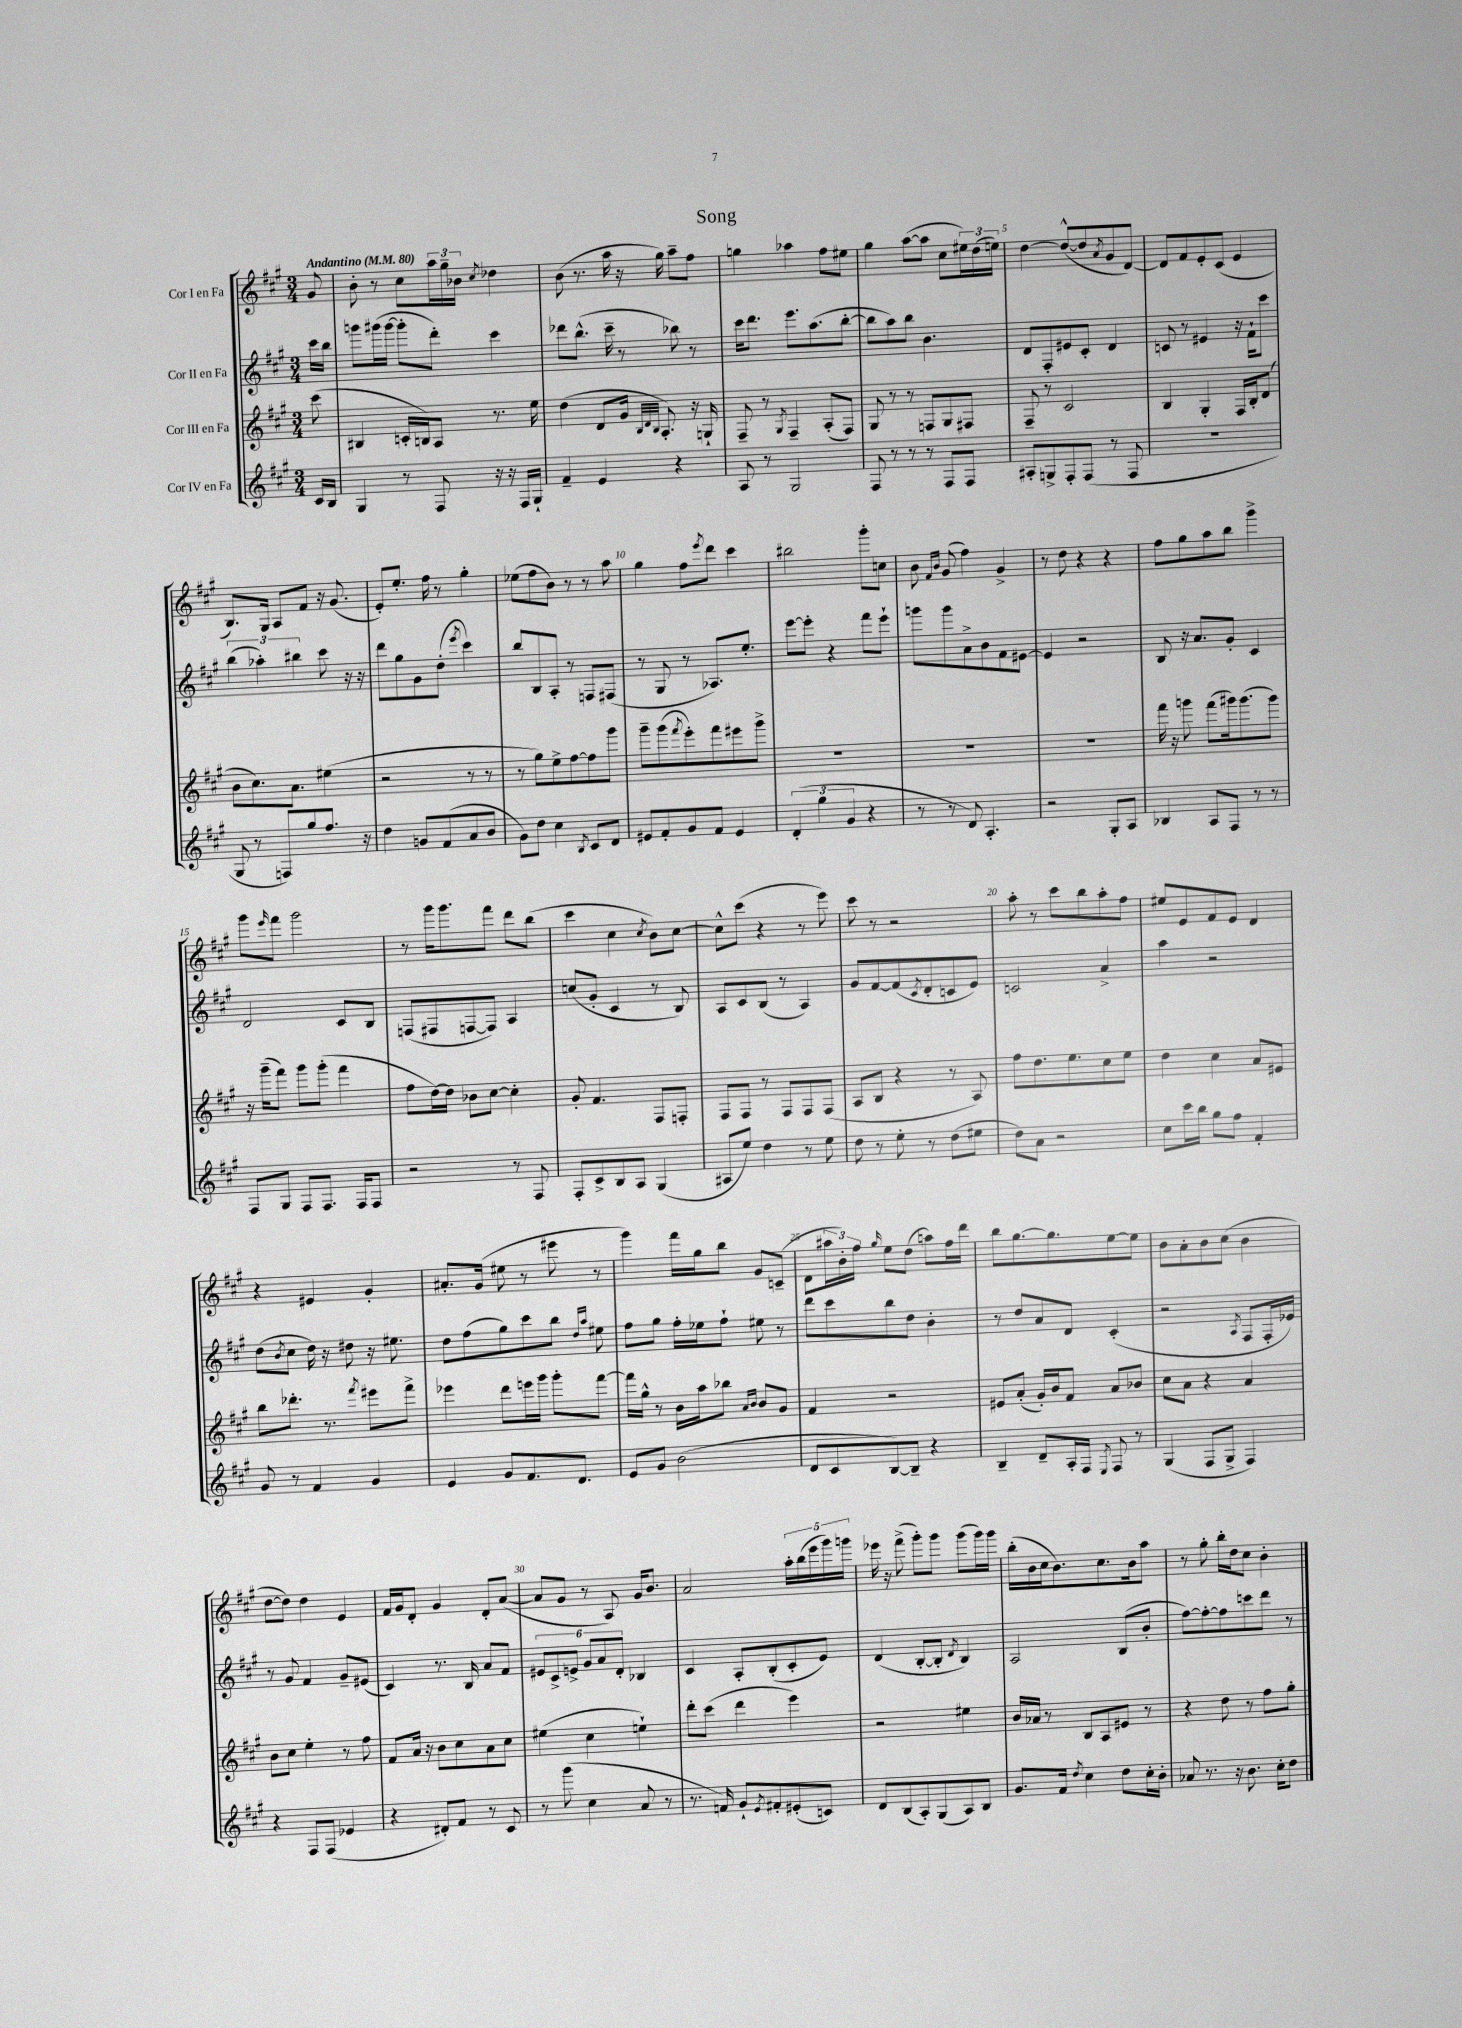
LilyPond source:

\header { title = "Song" }
<<
\new StaffGroup <<
\new Staff = "s0" \with { instrumentName = "Cor I en Fa" } {
    \clef treble \key a \major \numericTimeSignature \time 3/4 \partial 8 \tempo "Andantino" 4 = 80
    gis'8 |
    b'8-. r8 cis''8 \tuplet 3/2 { a''16 gis''16-- bes'16 } \acciaccatura { cis''8 } des''4 |
    b'8( r8. a''16 r16 gis''16) a''8-- fis''8 |
    g''4 aes''4 fis''8 eis''8 |
    gis''4 a''8~( a''8 cis''8 \tuplet 3/2 { eis''16) d''16( e''16) } |
    d''4~ d''8~-^( d''8 \acciaccatura { a'8 } gis'8 d'8~) |
    d'8 fis'8 e'8-. cis'8( e'4 |
    b8.) gis16 a8 fis'8 r16 gis'8.( |
    e'8-.) e''8.-. fis''16 r8 gis''4-. |
    ees''8( fis''8 b'8) r8 r8 a''8 |
    gis''4 fis''8 \acciaccatura { e'''8 } d'''8 cis'''4 |
    bis''2 gis'''8-. c''8 |
    b'8 \grace { fis'16 b'16 } gis'8( fis''4) gis'4-> |
    r8 d''8 r4 r4 |
    fis''8 gis''8 a''8 b''8 gis'''4-> |
    gis'''8 \grace { e'''16 } fis'''8 gis'''2 |
    r8 gis'''16 gis'''8. fis'''8 d'''8 b''8( |
    cis'''4 cis''4 \acciaccatura { cis''8 } b'8) cis''8~ |
    cis''8-^ cis'''8( r4 r8 e'''8) |
    cis'''8 r8 r2 |
    a''8-. r8 cis'''8 b''8 a''8-. fis''8 |
    eis''8 e'8 fis'8 e'8 d'4 |
    r4 eis'4 gis'4-. |
    ais'8.-. gis'16( eis''8 r8 eis'''8 r8 |
    gis'''4) fis'''16 gis''16 b''8 gis'8 c'8--( |
    d'8 \tuplet 3/2 { ais''16 b'16-.) fis''16 } \grace { gis''16 } e''8 d''8( a''8) fis''16 d'''16 |
    b''8 gis''8.~ gis''8. e''8~ e''8 |
    b'8 a'8-. b'8 cis''8( b'4 |
    d''8~ d''8) d''4 e'4 |
    fis'16 gis'16 d'8-. gis'4 d'8-. a'8~( |
    a'8 gis'8 r8 a8) gis'16 b'8. |
    a'2 \tuplet 5/4 { a''16-. b''16( e'''16 gis'''16) g'''16 } |
    ees'''16 r16 fis'''8->( gis'''8-.) gis'''8 gis'''8( gis'''16) gis'''16 |
    b''16-.( b'16 cis''16 b'8.) cis''8. b'16 a''8 |
    r8 gis''8-. b''16-. d''16 cis''8 b'4-. \bar "|." |
}
\new Staff = "s1" \with { instrumentName = "Cor II en Fa" } {
    \clef treble \key a \major \numericTimeSignature \time 3/4 \partial 8
    cis'''16 b''16 |
    g'''8 gis'''16( gis'''16~ gis'''8-. d'''8-.) cis'''4 |
    des'''8 b''8.-^( cis'''16-- r8 bes''8) r8 |
    cis'''16 d'''8. e'''8. a''8.( b''8~-. |
    b''8 a''8) b''8 b'4. |
    d'8 fis8-. eis'8 cis'8-. d'4 |
    c'8 r8 eis'4 r16 fis'16-! cis'''8 |
    \tuplet 3/2 { b''4( aes''4-.) bis''4 } cis'''8 r16 r16 |
    d'''8 gis''8 gis'8 d''8-.( \acciaccatura { e'''8 } cis'''4) |
    b''8 b8 a8-. r8 f8 fis8( |
    r8 gis8 r8 aes8.) e''8.-. |
    e'''8~ e'''8-. r4 fis'''8 e'''8-! |
    g'''8 g'''8 a'8-> b'8 fis'8 eis'8~ |
    eis'4 r2 |
    b8 r16 a'8. gis'8-. cis'4 |
    d'2 cis'8 b8 |
    f8( fis8 f8~ f8) a4 |
    c''8( gis'8-. cis'4 r8 b8) |
    a8 cis'8 b8( r8 a4) |
    gis'8 fis'8~ fis'8( \acciaccatura { cis'8 } d'8-. c'8 e'8) |
    c'2 a'4-> |
    a''4 r2 |
    d''8( \acciaccatura { b'8 } cis''8 d''16) r16 dis''8 r16 eis''8. |
    d''8 fis''8( gis''8) cis'''8 b''8 \grace { d''16 a''16 } eis''8 |
    fis''8 gis''8 fis''16-. ees''16 fis''8-! eis''8 r8 |
    d'''8 cis'''8 b''8 d''8 b'4-. |
    r8 d''8 a'8 d'8 cis'4-.( |
    r2 \acciaccatura { a8 } fis8 fis16-. ees'16) |
    r8 gis'8 fis'4 gis'8-- eis'8( |
    cis'4) r8. b16 a'8 fis'8 |
    \tuplet 6/4 { eis'8 cis'8-> e'8-> gis'8 a'8 d'8-. } bes4 |
    cis'4 a8-. b8-.( cis'8-. e'8) |
    d'4( b8~-. b8-. \acciaccatura { d'8 } b4) |
    a2 b8( b'8-. |
    fis''8~) fis''8~-. fis''8 c'''8 d'''8 r8 \bar "|." |
}
\new Staff = "s2" \with { instrumentName = "Cor III en Fa" } {
    \clef treble \key a \major \numericTimeSignature \time 3/4 \partial 8
    cis'''8( |
    bis4 c'16-. b16) a8 r8. e''16 |
    d''4( d'8 gis'16 \grace { b32 d'32 b32 } a8.-.) r16 g16-! |
    fis8-- r8 \acciaccatura { gis8 } fis4-- a8-.( fis8) |
    gis8 r8 r8 f8 gis8 fis8 |
    fis8-- r8 cis'2 |
    b4 gis4-. fis16 b16-. d'8( |
    b'8 cis''8.) a'8. eis''4( |
    r2 r8 r8 |
    r8 gis''8) e''8-> fis''8~ fis''8 gis'''8 |
    gis'''8-- gis'''8( \acciaccatura { fis'''8 } e'''8-.) fis'''8 eis'''8 gis'''8-> |
    R2. |
    R2. |
    R2. |
    fis'''16 r16 g'''8 fis'''8( gis'''16) gis'''8.( gis'''8) |
    r16 gis'''16--( fis'''8) gis'''8 gis'''8-.( fis'''4 |
    fis''8 d''16~) d''16 bes'8 cis''8~ cis''4-. |
    gis'8-. fis'4. fis8 f8-. |
    fis8 fis8 r8 fis8 fis8 fis8( |
    a8 b8 r4 r8 a8) |
    fis''8 d''8. e''8. cis''8 e''8 |
    d''4 cis''4 a'8 eis'8 |
    b''8 des'''8.-. r8. \acciaccatura { fis'''8 } eis'''8 fis'''8-> |
    ees'''4 d'''8 e'''16 gis'''16 gis'''8-. fis'''8~ |
    fis'''16 gis''16-^ r8 b'16 a''16 bes''8 \grace { a'16 b'16 } b'8 gis'8 |
    fis'4 r2 |
    eis'8 a'8-.( gis'16-.) b'16 fis'8 a'8 bes'8 |
    cis''8 a'8 r4 a'4 |
    b'8 cis''8 e''4-. r8 fis''8 |
    fis'8 a'16 r16 b'8 cis''8 a'8 cis''8 |
    eis''4( cis''4 e''4-!) |
    d'''8-. cis'''8( d'''4 e'''4) |
    r2 eis''4 |
    b'16 aes'16 r8 b8 a8 eis'8 r8 |
    r4 d''8 r8 fis''8 gis''8-. \bar "|." |
}
\new Staff = "s3" \with { instrumentName = "Cor IV en Fa" } {
    \clef treble \key a \major \numericTimeSignature \time 3/4 \partial 8
    cis'16 b16 |
    gis4 r8 fis8 r16 r16 fis16 gis16-! |
    fis'4-- e'4 r4 |
    a8 r8 gis2 |
    fis8 r8 r8 r8 fis8 fis8 |
    ais8-. g8-> fis8-. fis8( r8 fis8 |
    R2. |
    gis8 r8 f8) gis''8 fis''8. r16 |
    d''4 g'8 fis'8( a'8 b'8 |
    gis'8) d''8 cis''4 \acciaccatura { b8 } cis'8 d'8 |
    eis'8 fis'8-. gis'8 fis'8 eis'4 |
    \tuplet 3/2 { d'4-.( gis''4 gis'4 } r4 |
    r8 r8 d'8) a4.-. |
    r2 gis8-. a8 |
    bes4 a8 fis8 r8 r8 |
    fis8 gis8 fis8 fis8. fis16 fis8 |
    r2 r8 fis8 |
    fis8-. cis'8-> b8 a8 gis4( |
    ais8 e''8) d''4 r8 e''8 |
    d''8 r8 e''8-. r8 d''8( eis''8 |
    d''8) a'8 r2 |
    cis''8 cis'''16 b''16 gis''8 fis''8 fis'4-. |
    gis'8 r8 fis'4 gis'4 |
    e'4 gis'8 fis'8. d'8. |
    e'8 gis'8 b'2( |
    d'8 cis'8 b8~) b8-- r4 |
    b4-- d'8-- a16-. fis16 \acciaccatura { e8 } fis8 r8 |
    gis4( fis8 gis8-> fis4) |
    r4 fis8 fis8( ees'4 |
    r4 dis'8-.) fis'8 r8 cis'8 |
    r8 gis'''8( cis''4 a'8 r8 |
    r8. f'16) gis'8-! \acciaccatura { e'8 } fis'8-. eis'8-.( c'8) |
    d'8 b8( a8-.) gis8( a8) b8 |
    gis'8. fis'16 \acciaccatura { d''8 } cis''4 d''8 cis''16-. b'16-. |
    aes'8 r8. r16 b'8. cis''16-. d''8 \bar "|." |
}
>>
>>
\layout { \context { \Score \override BarNumber.break-visibility = ##(#f #t #t) barNumberVisibility = #(every-nth-bar-number-visible 5) } }
